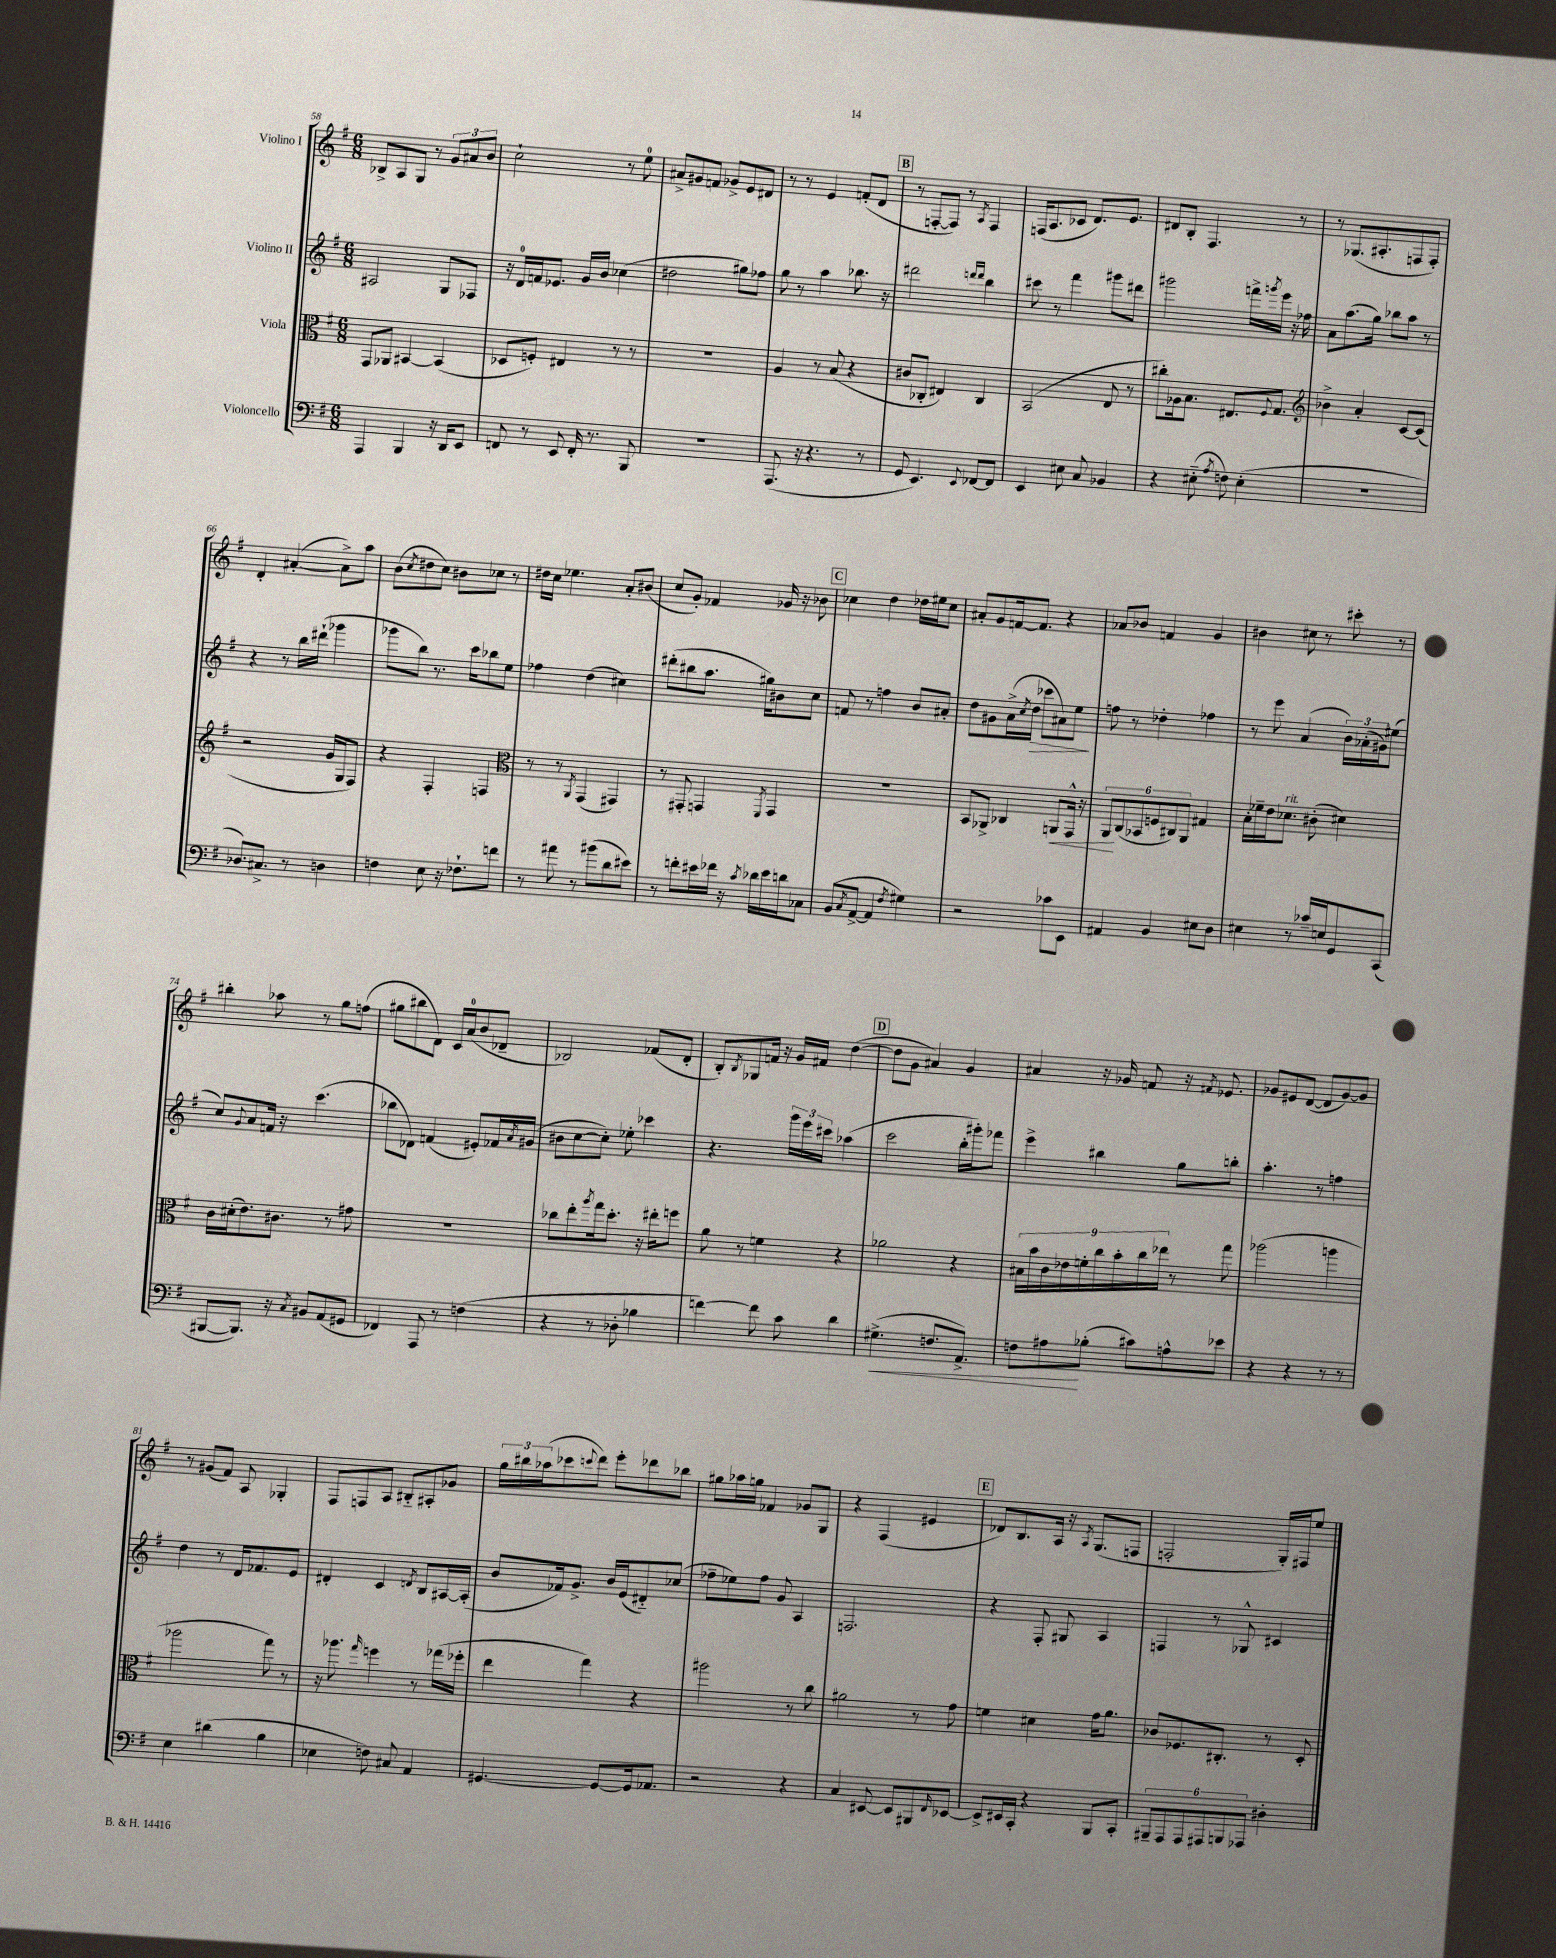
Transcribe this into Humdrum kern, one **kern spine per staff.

**kern	**kern	**kern	**kern
*staff4	*staff3	*staff2	*staff1
*clefF4	*clefC3	*clefG2	*clefG2
*k[f#]	*k[f#]	*k[f#]	*k[f#]
*M6/8	*M6/8	*M6/8	*M6/8
4AAA	8GG	2A#	8B-^
.	8AA-	.	8A
4BBB	[4BB#	.	8G
.	.	.	8r
16r	(4BB#]	8G	12g
16DD	.	.	.
.	.	.	12a#
8EE	.	8F-	.
.	.	.	12b
=	=	=	=
8FF	8D-	16r	2cc`
.	.	16d	.
8r	8F')	16f	.
.	.	8.e-	.
8EE	4E#	.	.
16FF'	.	16g	.
8.r	.	16b	.
.	8r	(4cc-	8r
8BBB	8r	.	8ee
=	=	=	=
2.r	2.r	2dd#	8a#^
.	.	.	8g#
.	.	.	8f
.	.	.	8g-^
.	.	8gg#)	8e
.	.	8ff-	8d#
=	=	=	=
(8.AAA	4A	8gg	8r
.	.	8r	8r
16r	.	.	.
4.r	8r	4aa	4e
.	(8B	.	.
.	4r	8.bb-	(8f'
8r	.	.	8d
.	.	16r	.
=	=	=	=
8GG	8c#	2ddd#	8r
4.EE)	8C-'	.	[8F'
.	4E#)	.	8F])
.	.	.	8r
.	.	16qqddd	.
8qqEE	.	16qqddd	8qA
[8FF-	4C-	4bb	4F
8FF-]	.	.	.
=	=	=	=
4EE	(2BB	8ccc#	(16F
.	.	.	8.A
.	.	8r	.
8E#	.	4fff#	8c-
8C	.	.	8.d)
4BB-	8E	8ggg#	.
.	.	.	8.e
.	8r	8ddd#	.
=	=	=	=
4r	8cc#')	2ggg#	8d#
.	16A-	.	8B'
.	8.B	.	.
(8E#'~	.	.	4.F#
8qA	.	.	.
8F)	8.E#	.	.
(4E#'	.	16fff^	.
.	8qqF#	8qggg	.
.	8.G	16eee	.
.	.	16r	8r
.	.	16ff-	.
=	=	=	=
*	*clefG2	*	*
2.r	4b-^	8a	8r
.	.	(8.aa	(8.G-
.	4a'	.	.
.	.	16gg)	8.A#'
.	.	8bb-	.
.	[8c	8aa	8F
.	(8c]	8r	8F')
=	=	=	=
8.D-)	2r	4r	4d'
8.C#^	.	.	.
.	.	8r	([4a#'
8r	.	16bb	.
.	.	(16ddd#`	.
4D	16g	4ggg-	8a#^])
.	16G	.	.
.	8F#)	.	8aa
=	=	=	=
4F	4r	8ggg-	(8b
.	.	.	8qcc
.	.	8bb)	8dd#
8E	4F#'	8.r	8cc)
16r	.	.	8b#
8.F-`	.	16ccc	.
.	4F	8bb-	8cc-
8f	.	8ee	8r
=	=	=	=
*	*clefC3	*	*
8r	8r	4ff-	16dd#
.	.	.	16cc
8a#	8r	.	4.ee-
.	8qAA	.	.
8r	(4GG	(4dd	.
(8b#	.	.	.
8d	4GG#)	4cc#)	8a'
8e#)	.	.	(8b#
=	=	=	=
8r	8r	(8ddd#'	8cc
8f'	8GG#'	8bb#	8g')
16e#	4GG	8.aa	4f-
16f-	.	.	.
16r	.	.	.
8qc	.	.	.
16d-	.	16gg#)	.
.	8qFF#	.	.
16e#	4GG	8b#	16g-
16d	.	.	16r
8C-	.	8cc	8b-
=	=	=	=
(8BB	2.r	8f	4cc-
8qC	.	.	.
[8AA^	.	8r	.
4AA]	.	4ff	4dd
8qF#	.	.	.
4G#)	.	8b	16dd-
.	.	.	16ee#
.	.	8a#'	8cc-
=	=	=	=
2r	8BB	8dd	8a#'
.	8AA-^	8g#	8g
.	4C-	(16a^	[16f
.	.	8qcc	.
.	.	16dd	8.f]
.	.	8ccc-	.
8c-	8AA	8a#)	4r
8EE	16GG^^	8ee	.
.	16r	.	.
=	=	=	=
4AA#	12AA	8ff	8a-
.	(12C	.	.
.	.	8r	8b-
.	12BB-	.	.
4BB	12F	4dd-'	4f
.	12C#)	.	.
.	12AA	.	.
8E#	4G#	4ff-	4g
8D	.	.	.
=	=	=	=
4E#	16B'	8r	4b#
.	16f-~	.	.
.	16e	8eee	.
.	8.d-	.	.
8r	.	(4a	8cc#
16c-~	(8c#'	.	8r
16E	.	.	.
8GG	4d#)	24b)	8ccc#'
.	.	(24a-'	.
.	.	24g#)	.
(8CC	.	(8ee#	8r
=	=	=	=
[8BBB#	16c	8cc)	4bb#'
.	(16d#'	.	.
.	.	8qqg	.
8.BBB#])	8.e)	8a	.
.	.	16f	8aa-
16r	8.c#	16r	.
8qC	.	.	.
8BB#	.	(4.ccc	8r
(8AA	8r	.	8gg
8GG#	8g#	.	(8ff
=	=	=	=
4FF-)	2.r	8bb-	8gg#
.	.	8d-)	8bb#
8AAA	.	(4f	8d)
8r	.	.	16c
.	.	.	(16a
(4F	.	8e#')	8b
.	.	16f-	8d-~
.	.	8qa	.
.	.	(16g#	.
=	=	=	=
4r	8cc-	8b#	2B-)
.	8ee'	[8cc	.
.	8qaa	.	.
8r	16gg	8cc'])	.
.	8.dd'	.	.
8D-'	.	8ee-'	.
4B-	16r	4ccc-	(8f-
.	16ee#'	.	.
.	8ff	.	8d'
=	=	=	=
[4f)	8a	4.r	8B')
.	.	.	8qB
.	8r	.	8G-
8f]	4f	.	16f
.	.	.	16r
8c	.	24ggg	16g
.	.	24eee	.
.	.	.	16f#
.	.	24ccc#	.
4d	4r	(4aa-	([4dd
=	=	=	=
(4.G#^	2a-	2ccc	8dd]
.	.	.	8g
.	.	.	4a#)
8.F	.	.	.
.	4r	16bb'	4g
8.AA^)	.	16ggg#')	.
.	.	8fff-	.
=	=	=	=
8F	18B#	4eee^	4a#
.	18b	.	.
.	18c	.	.
8A#	.	.	.
.	18e-	.	.
.	18f'	.	.
(8B-'	.	4bb#	16r
.	18cc	.	.
.	.	.	16g-
.	18b'	.	.
8c#)	.	.	8f
.	18cc	.	.
.	18ee-	.	.
8A^^	8r	8gg	16r
.	.	.	8qf#
.	.	.	8.e-
8e-	8gg	8bb'	.
=	=	=	=
4r	(2aa-	4.aa'	8g-
.	.	.	8e#
4r	.	.	([8d
.	.	8r	8d]
8r	4aa	4ff	[8g-)
8r	.	.	8g-]
=	=	=	=
4E	2aa-	4dd	8r
.	.	.	(8g#
(4d#	.	8r	8f#)
.	.	16d	8A
.	.	8.f-	.
4B	8gg)	.	4G-'
.	8r	8e	.
=	=	=	=
4E-	16r	4d#'	8F#
.	8.aa-	.	.
.	.	.	8F
.	16qqgg	.	.
8F)	4ff	4c	8A
8C#	.	.	8B#'~
.	.	8qd	.
4AA	8r	8B	8A#'
.	(16gg-	[16A#	8g-
.	16ff-'	(16A#']	.
=	=	=	=
[4.GG#	4ee	8b	24gg
.	.	.	24bb#
.	.	.	(24aa-
.	.	16f-)	8ccc-
.	.	8.g^	.
.	.	.	8qqccc
.	4gg)	.	8ddd)
8GG#_	.	16b	8eee'
.	.	(16e	.
16GG#]	4r	8d#'~)	8ddd-
8.AA-	.	.	.
.	.	(8cc-	8bb-
=	=	=	=
2r	2aa#	8ff-~	8gg#
.	.	8ee-)	16aa-
.	.	.	16gg
.	.	8ff-	4f-
.	.	8g	.
4r	8r	4A	8g-
.	8cc	.	8G
=	=	=	=
4C	2a#	2.F	4r
[8EE#	.	.	(4F#
8EE#]	.	.	.
8BBB#	8r	.	4e#
16qqFF#	.	.	.
[8EE-	8g	.	.
=	=	=	=
8EE-^]	4f	4r	8d-)
16EE#	.	.	8.B
16CC'	.	.	.
4r	4d#	8F#'	.
.	.	.	16A
.	.	8G#	16r
.	.	.	8qA
.	.	.	(8.G
8BBB	16g	4A	.
.	8.a	.	.
8CC'	.	.	8F
=	=	=	=
12BBB#~	8c-	4F	2F'
12AAA	.	.	.
.	8.F-	.	.
12AAA	.	.	.
12AAA#	.	8r	.
.	8.C#'	.	.
12BBB	.	.	.
.	.	8G-^^	.
12AAA-	.	.	.
4D#'	8r	4c#	16G')
.	.	.	16F#
.	8D'	.	8ee
==	==	==	==
*-	*-	*-	*-
